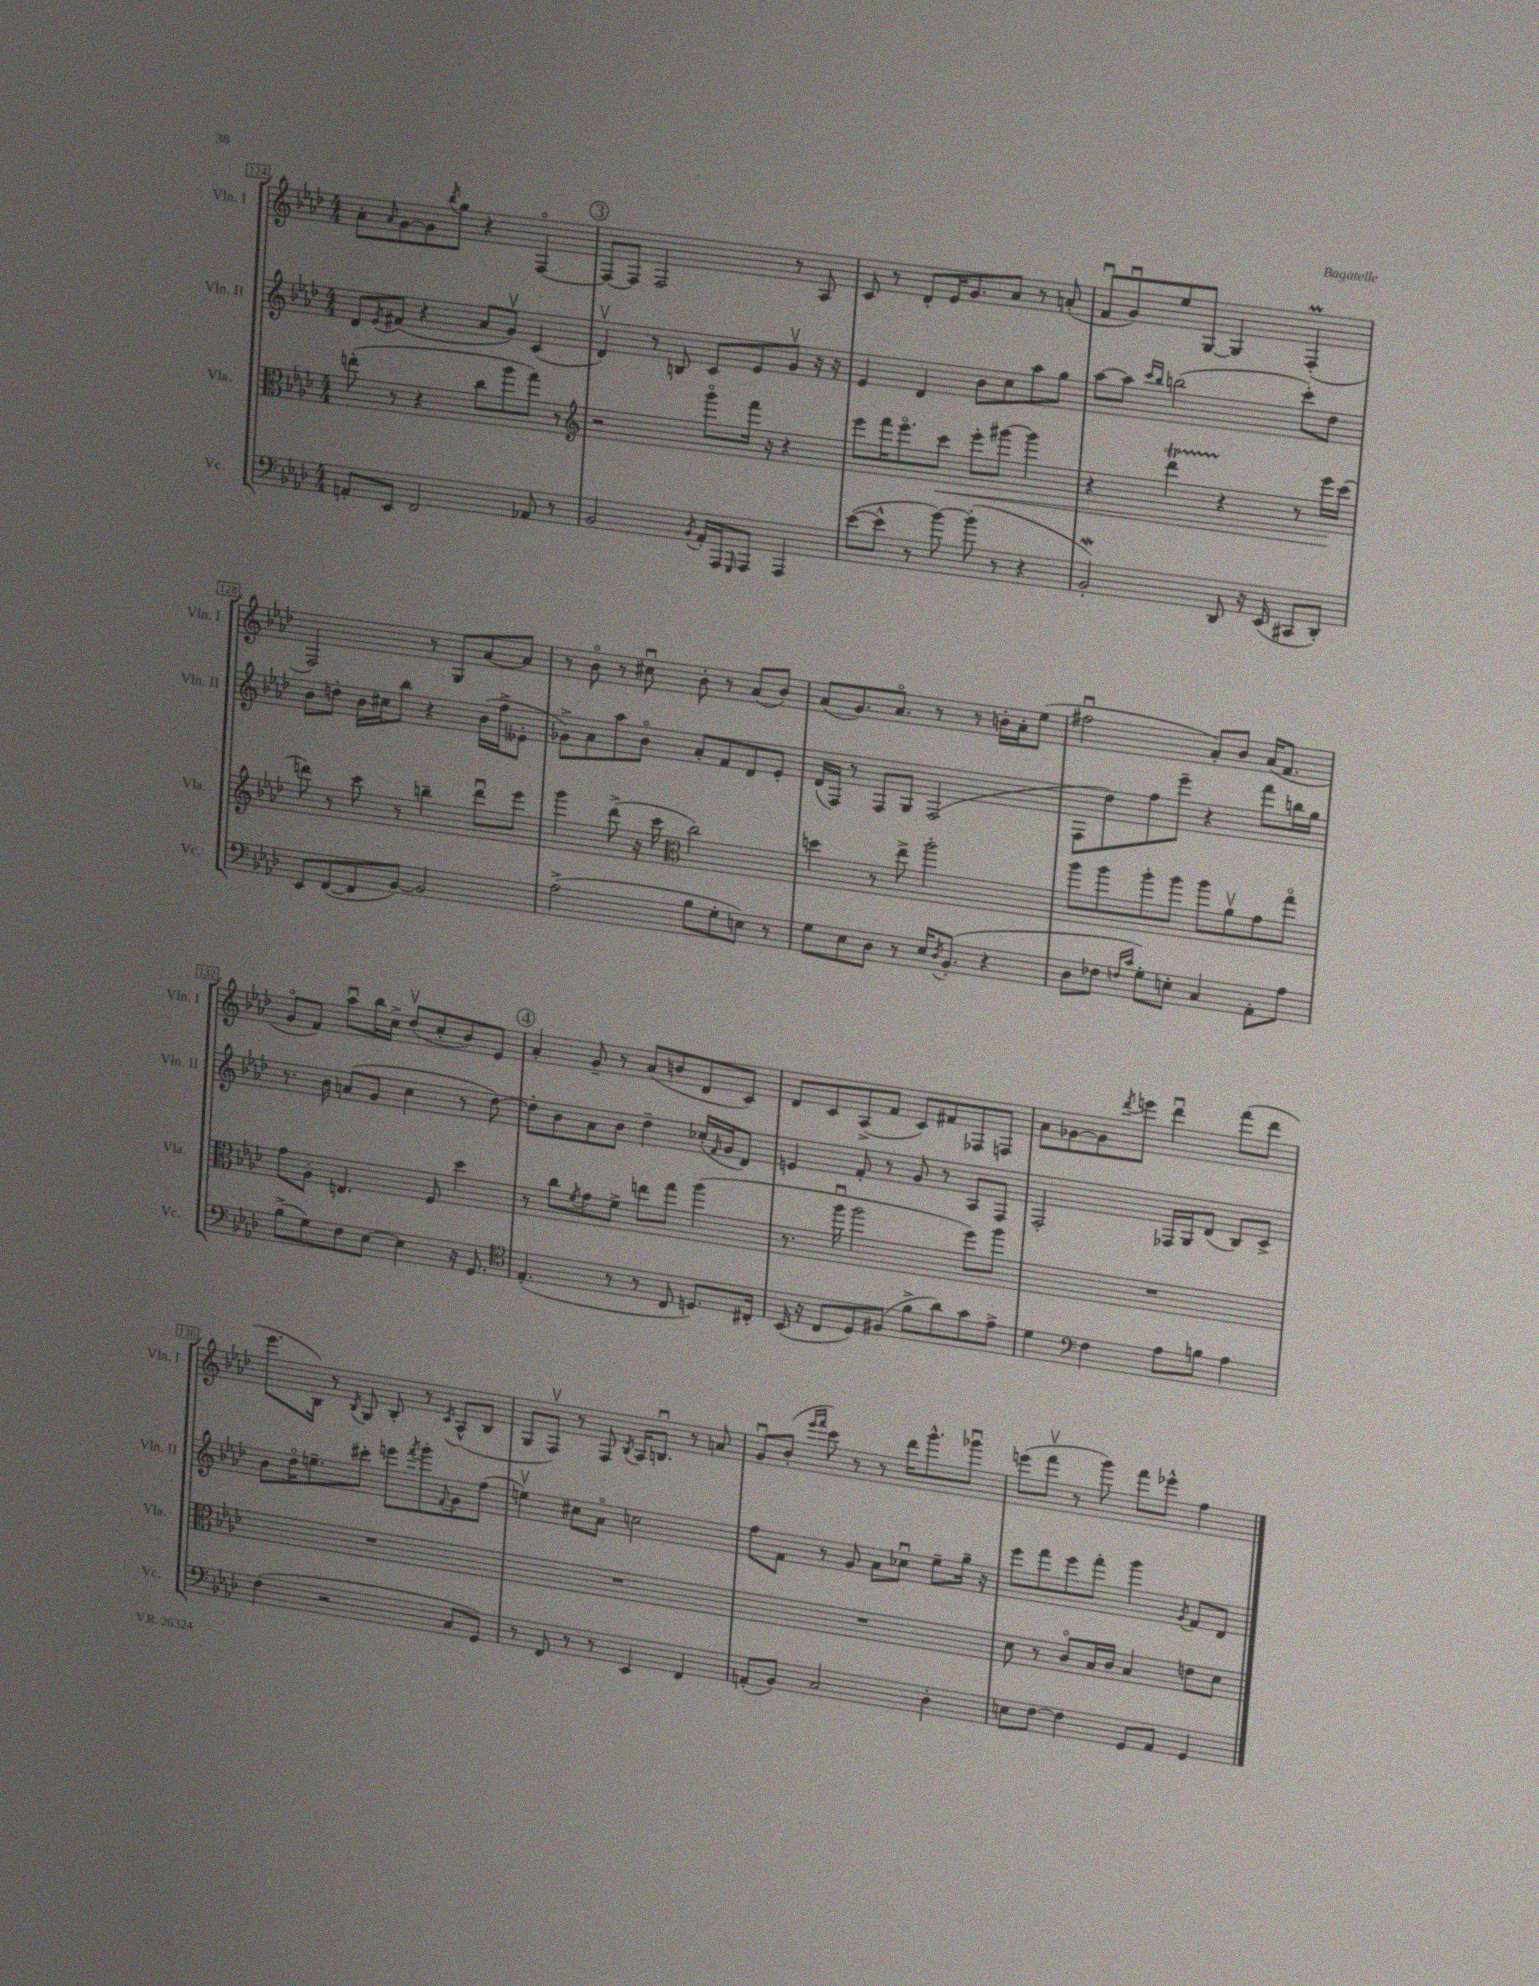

**kern	**kern	**dynam	**kern	**kern
*part4	*part3	*part3	*part2	*part1
*staff4	*staff3	*staff3	*staff2	*staff1
*I"Vc.	*I"Vla.	*	*I"Vln. II	*I"Vln. I
*I'Vc.	*I'Vla.	*	*I'Vln. II	*I'Vln. I
*clefF4	*clefC3	*	*clefG2	*clefG2
*k[b-e-a-d-]	*k[b-e-a-d-]	*	*k[b-e-a-d-]	*k[b-e-a-d-]
*M4/4	*M4/4	*	*M4/4	*M4/4
=124	=124	=124	=124	=124
8AAn'/L	(8een'\	.	8d-/L	8a-'\L
.	.	.	8qe-/	16qqa-/
8EE-/J	8r	.	(8f#X/J	[8g\
2FF/	4r	.	4r	8g\]
.	.	.	.	8qbb-/
.	.	.	.	8gg\J
.	8cc\L	.	8a-/L	4r
.	8aa-\	.	8gv/J)	.
8AA-X/	8gg\J)	.	(4c/	[4F/
8r	8r	.	.	.
!!LO:REH:place=s1:t=3
=125	=125	=125	=125	=125
*	*clefG2	*	*	*
2BB-/	2r	.	4d-v/)	8F/L_
.	.	.	.	8F/J]
.	.	.	8r	2F/
.	.	.	8Bn/	.
8qBB-/	.	.	.	.
16AA-'/LL	8ggg\L	.	8c/L	.
16AAA-/J	.	.	.	.
16qqGGG/	.	.	.	.
8AAA-/J	16fff\Jk	.	8e-/	.
.	16r	.	.	.
4AAA-/	4r	.	8gv/J	8r
.	.	.	16r	8A-/
.	.	.	16r	.
=126	=126	=126	=126	=126
([8e-\L	8eee-\L	.	4e-/	8c/
8e-^^\J]	16fff\K	.	.	8r
.	8.eee-\	.	.	.
8r	.	.	4d-/	8d-'/L
!	!	!LO:HP:b	!	!
[8b-\)	8ccc\J	<	.	16e-/K
.	.	.	.	8.g/
(8b-'\]	8eee-'\L	.	8b-\L	.
8r	[8ggg#X\J	.	8cc\	8a-/J
4r	4ggg#\]	.	8aa-\	8r
.	.	.	8gg\J	(8an'/
=127	=127	=127	=127	=127
2BB-W'/)	4r	.	[8aa-\L	8fu/L
.	.	.	8aa-\J]	8gu/)
.	.	.	16qqccc/LL	.
.	.	.	16qqbb-/JJ	.
.	4ddd-T\	.	(2bbn\	8ee-/
.	.	.	.	[8G/J
8DD-/	4r	.	.	4G/]
16r	.	.	.	.
(16EE-/	.	.	.	.
8CC#X/L	8r	.	8ccc'\L)	(4FM'/
8DD-'/J)	16eee-\LL	.	8dd-\J	.
.	(16ccc\JJ	[	.	.
!!LO:LB:g=z
=128	=128	=128	=128	=128
8EE-/L	8dddn\)	.	8b-\L	2F/)
([8FF/	8r	.	8ddn'\J	.
8FF/]	8ccc\	.	16b-\LL	.
.	.	.	16cc#X\J	.
[8BB-/J)	8r	.	8bb-\J	.
2BB-/]	4bbn~\	.	4r	8r
.	.	.	.	8G/L
.	8dddu\L	.	(16b-\LL	[8a-/
.	.	.	16ff^\J	.
.	8eee-\J	.	8e--X'\J	8a-/J]
=129	=129	=129	=129	=129
(2A-^\	4ggg\	.	8g-X^\L)	8r
.	.	.	8a-\	8b-\
.	(8ddd-^\	.	8aa-\	8r
.	16r	.	8b-\J	8cc#Xu\
.	16ccc\	.	.	.
*	*clefC3	*	*	*
8B-\L	2cc\)	.	8a-'/L	8b-'\
8G'\	.	.	8f/	8r
8En\J)	.	.	8d-/	(8a-/L
8r	.	.	8e-'/J	8b-/J)
=130	=130	=130	=130	=130
8G\L	4ddn\	.	(16d-/LL	(8a-/L
.	.	.	16F/JJ)	.
8E-\	.	.	8r	8.g/)
8D-\J	8r	.	8F/L	.
.	.	.	.	8.a-/J
8r	8ee-^\	.	8G/J	.
16E-/KL	2aa-'\	.	(2F/	8r
8qD-/	.	.	.	.
(8.BB-'/J	.	.	.	.
.	.	.	.	8r
4r	.	.	.	16bn'\LL
.	.	.	.	16a-'\J
.	.	.	.	(8ee-\J
=131	=131	=131	=131	=131
8D-\L	8aa-\L	.	8F\L	2ff#Xu\
8F-X\J	8aa-\	.	8dd-\)	.
16qqFn/LL	.	.	.	.
16qqc/JJ	.	.	.	.
8G'\L)	8aa-'\	.	8ff\	.
8En'\J	8aa-\J	.	8eee-~\J	.
4C/	8aa-\L	.	4r	8a-'/L)
.	8a-v\	.	.	8b-/J
8AA-'\L	8g\	.	8fff\L	(16a-/KL
.	.	.	.	8.f/J
8A-\J	8gg\J	.	16bbn\L	.
.	.	.	16gg\JJ	.
!!LO:LB:g=z
=132	=132	=132	=132	=132
(8B-^\L	8g\L	.	8.r	8g/L
8G\)	8A-'\J	.	.	8f/J)
.	.	.	16b-\	.
8F\	4.En/	.	(8an/L	8aa-u\L
[8E-\J	.	.	8g/J	16bb-\L
.	.	.	.	16cc^\JJ
4E-\]	.	.	4cc\	(8dd-v/L
.	8F/	.	.	8cc'/
16r	4dd-\	.	8r	8b-/)
8.GG/	.	.	.	.
.	.	.	[8dd-\)	8e-/J
!!LO:REH:place=s1:t=4
=133	=133	=133	=133	=133
*clefC4	*	*	*	*
(4.E-'/	8r	.	8dd-'\L]	4a-'/
.	8cc\L	.	8b-\	.
.	8qf/	.	.	.
.	8g\	.	8a-\	8g~/
8r	8f^\J	.	8b-\J	8r
8r	8een\L	.	4dd-~\	(8a-/L
8C/	8gg\J	.	.	8bn/
8.Dn/L)	(4aa-\	.	(16cc-X'/LL	8d-/
.	.	.	16qqf/	.
.	.	.	16g/J	.
.	.	.	8d-/J)	8c/J)
16C#X'/Jk	.	.	.	.
=134	=134	=134	=134	=134
(16BB-/	8.r	.	4en/	8d-/L
16r	.	.	.	.
8C/L	.	.	.	8c/
.	16aa-u\	.	.	.
8D-/)	2aa-\	.	8f'/	(8A-^/
(8F#X/J	.	.	8r	8f/J
8f^\L	.	.	8g/	8c/L)
8a-\)	.	.	8r	8f#X/
8g\	8ff\L)	.	8A-/L	8F-X/
8e-^\J	8aa-\J	.	8F/J	8Fn/J
=135	=135	=135	=135	=135
4d-\	1r	.	2F'/	8a-\L
.	.	.	.	[8g-X\
*clefF4	*	*	*	*
4F\	.	.	.	8g-\]
.	.	.	.	8qddd-/
.	.	.	.	8eeen\J
8A-\L	.	.	16F-X/LL	4ddd-u\
.	.	.	16G/J	.
8Bn\J	.	.	(8d-/J	.
4A-\	.	.	8B-/L)	(8fff\L
.	.	.	8c^/J	8ddd-\J
!!LO:LB:g=z
=136	=136	=136	=136	=136
(4F\	1r	.	8b-\L	8.eee-\L
.	.	.	16dd-\K	.
.	.	.	8.een~\	16B-\Jk)
2r	.	.	.	8r
.	.	.	.	8qB-/
.	.	.	8ccc#X'\J	8G/
.	.	.	8eeen\L	8B-'/
.	.	.	8qfff/	.
.	.	.	8ggg'\	8r
.	.	.	8qqf/	8qc/
8C/L	.	.	8g\	(8A-^^/L
8GG/J)	.	.	(8ff\J	8B-/J
=137	=137	=137	=137	=137
8r	1r	.	4eenv\)	8G/L
8FF/	.	.	.	8Fv/J)
8r	.	.	8cc#X\L	8r
8r	.	.	8a-\J	8F/
.	.	.	.	8qB-/
4EE-/	.	.	2ccn\	16A-/KL
.	.	.	.	8.Bnu/J
4FF/	.	.	.	8r
.	.	.	.	8an/
=138	=138	=138	=138	=138
(8AAn'/L	1r	.	8ff\L	8gu/L
8BB-/J)	.	.	8f\J	(8b-'/J
.	.	.	.	16qqeee-/LL
.	.	.	.	16qqfff/JJ
2C/	.	.	8r	8ccc\)
.	.	.	8g/	8r
.	.	.	8a-\L	8r
.	.	.	8cc-Xu\J	16ddd-\KL
.	.	.	.	8.ggg^^\
4D-'\	.	.	8ee-~\L	.
.	.	.	16gg~\Jk	8ggg-Xu\J
.	.	.	16r	.
=139	=139	=139	=139	=139
8En\L	8d-\	.	8eee-\L	(8eeen\L
[8F\J	8r	.	8fff\	8fffv\J
4F\]	8c/L	.	8eee-\	8r
.	16B-/L	.	8fff'\J	8ggg\)
.	16c/JJ	.	.	.
8GG/L	4B-/	.	4ggg\	8fff\L
8AA-/J	.	.	.	8eee-X^^\J
.	.	.	8qg/	.
4GG/	8en\L	.	8f/L	4ff\
.	8d-\J	.	8d-/J	.
==	==	==	==	==
*-	*-	*-	*-	*-
